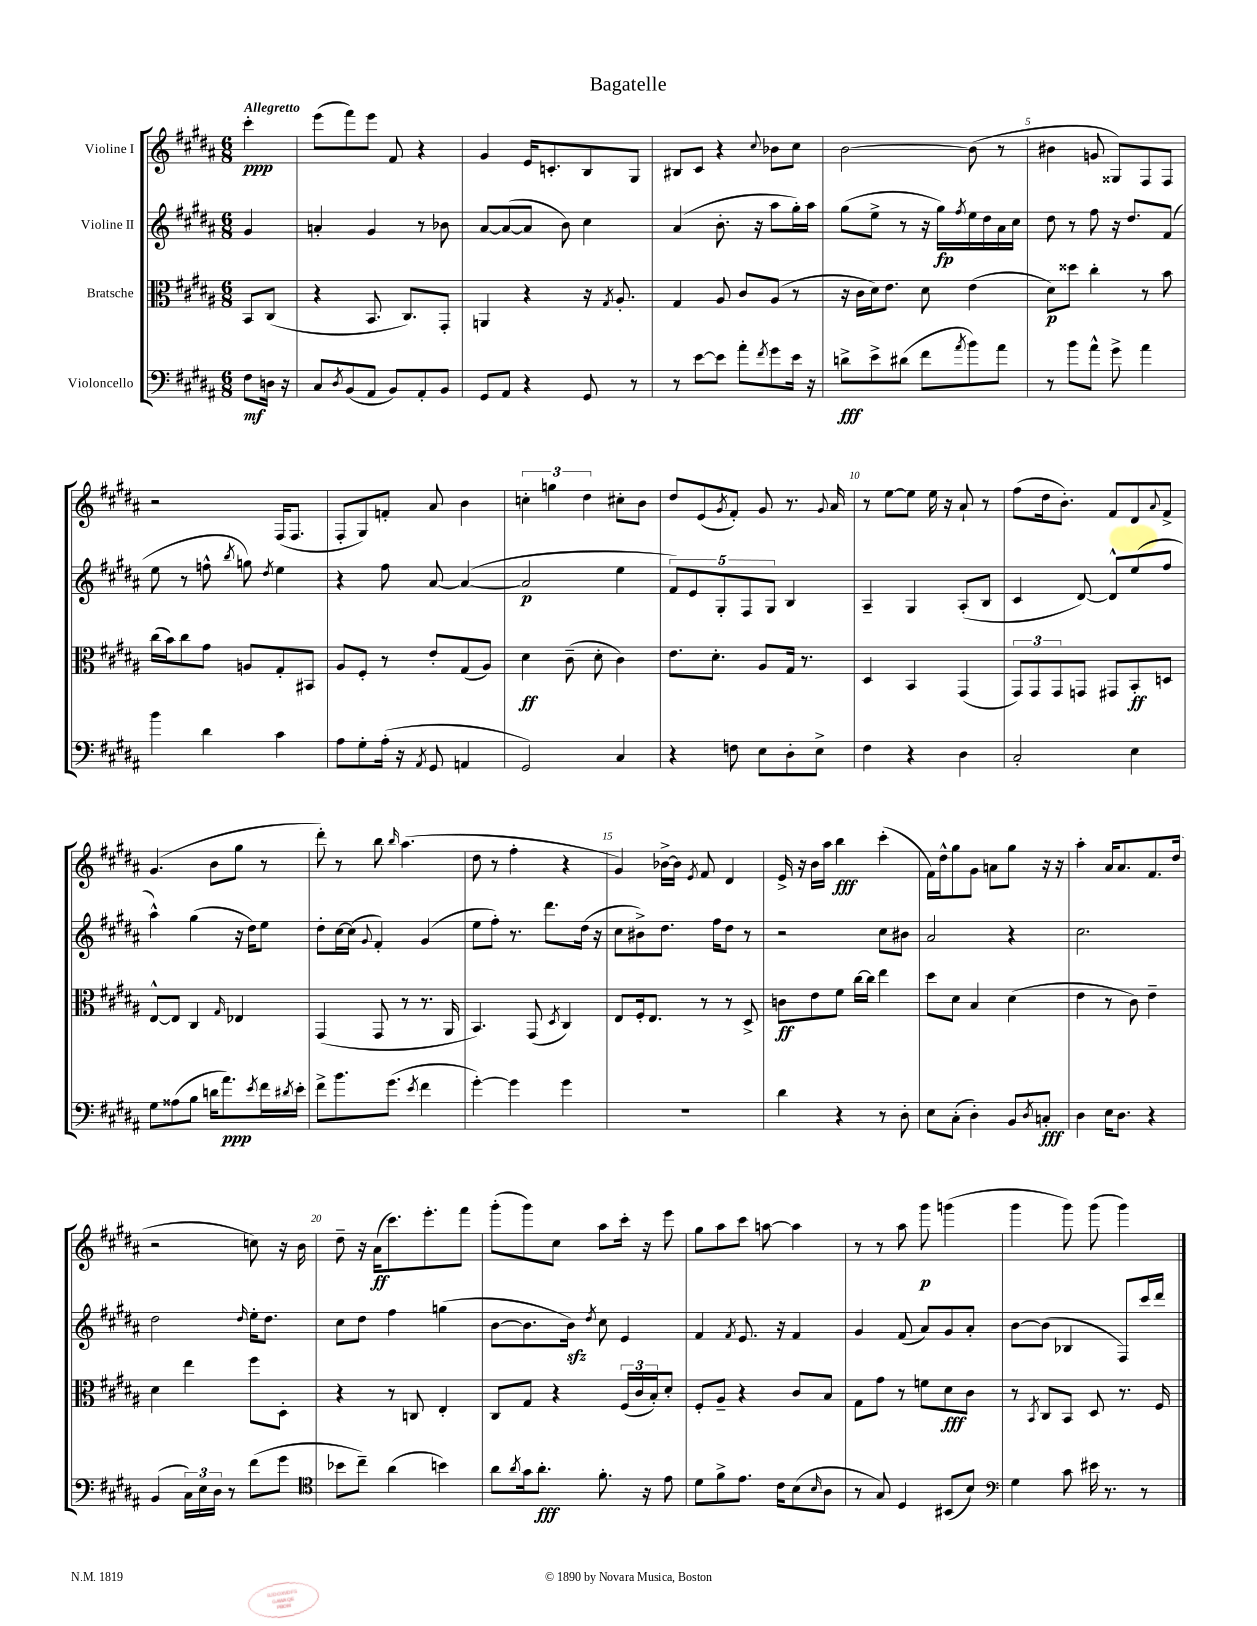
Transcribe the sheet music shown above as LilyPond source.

\header { title = "Bagatelle" }
<<
\new StaffGroup <<
\new Staff = "s0" \with { instrumentName = "Violine I" } {
    \clef treble \key b \major \numericTimeSignature \time 6/8 \partial 4 \tempo "Allegretto"
    cis'''4-.\ppp |
    e'''8( fis'''8) e'''8 fis'8 r4 |
    gis'4 e'16 c'8.-. b8 gis8 |
    bis8 cis'8 r4 \appoggiatura { cis''8 } bes'8 cis''8 |
    b'2~ b'8( r8 |
    bis'4 g'8 gisis8) fis8 fis8 |
    r2 fis16( fis8. |
    fis8-. gis8) f'8-. ais'8 b'4 |
    \tuplet 3/2 { c''4-. g''4 dis''4 } cis''8-. b'8 |
    dis''8 e'8( \acciaccatura { gis'8 } fis'8-.) gis'8 r8. \appoggiatura { gis'8 } ais'16 |
    r8 e''8~ e''8 e''16 r16 ais'8-! r8 |
    fis''8( dis''16 b'8.-.) fis'8 dis'8 \appoggiatura { ais'8 } fis'8-> |
    gis'4.( b'8 gis''8 r8 |
    dis'''8-.) r8 b''8 \grace { b''16 } ais''4.( |
    dis''8 r8 fis''4-. r4 |
    gis'4) bes'16~-> bes'16 \acciaccatura { e'8 } fis'8 dis'4 |
    e'16-> r16 b'16 ais''16 b''4\fff cis'''4-.( |
    fis'16) dis''16-^ gis''8 gis'8 a'8 gis''8 r16 r16 |
    ais''4-. ais'16 ais'8. fis'8. dis''16( |
    r2 c''8) r16 b'16 |
    dis''8-- r16 ais'16\ff( cis'''8.) e'''8.-. fis'''8 |
    gis'''8-.( gis'''8) cis''8 ais''8 cis'''16-. r16 e'''8 |
    gis''8 ais''8 cis'''8 a''8~ a''4 |
    r8 r8 ais''8 gis'''8\p g'''4( |
    gis'''4 gis'''8) gis'''8( gis'''4) \bar "|." |
}
\new Staff = "s1" \with { instrumentName = "Violine II" } {
    \clef treble \key b \major \numericTimeSignature \time 6/8 \partial 4
    gis'4 |
    a'4-. gis'4 r8 bes'8 |
    ais'8~ ais'8~( ais'8 b'8) cis''4 |
    ais'4( b'8.-. r16 ais''8 gis''16-.) ais''16 |
    gis''8( e''8-> r8 r16 gis''16\fp) \acciaccatura { fis''8 } e''16 dis''16 ais'16 cis''16 |
    dis''8 r8 fis''8 r16 dis''8. fis'8( |
    e''8 r8 f''8-^ \acciaccatura { b''8 } g''8) \acciaccatura { dis''8 } e''4 |
    r4 fis''8 ais'8~ ais'4~( |
    ais'2\p e''4 |
    \tuplet 5/4 { fis'8) e'8 gis8-. fis8 gis8 } b4 |
    ais4-- gis4 ais8-.( b8 |
    cis'4 dis'8~) dis'8-^ e''8( fis''8 |
    ais''4-^) gis''4( r16 dis''16) e''8 |
    dis''8-. cis''16~ cis''16( \appoggiatura { gis'8 } fis'4-.) gis'4( |
    e''8 fis''8-.) r8. dis'''8. dis''16( r16 |
    cis''8 bis'8->) dis''8. fis''16 dis''8 r8 |
    r2 cis''8 bis'8 |
    ais'2 r4 |
    cis''2. |
    dis''2 \grace { dis''16 } e''16-. dis''8. |
    cis''8 dis''8 fis''4 g''4( |
    b'8~ b'8. b'16\sfz) \acciaccatura { dis''8 } cis''8 e'4 |
    fis'4 \acciaccatura { fis'8 } e'8. r16 fis'4 |
    gis'4 fis'8( ais'8) gis'8 ais'8-. |
    b'8~ b'8( bes4 fis8) cis'''16 dis'''16 \bar "|." |
}
\new Staff = "s2" \with { instrumentName = "Bratsche" } {
    \clef alto \key b \major \numericTimeSignature \time 6/8 \partial 4
    b,8 cis8( |
    r4 b,8. cis8.) gis,8-. |
    a,4 r4 r16 \acciaccatura { gis8 } ais8.-. |
    gis4 ais8 cis'8 ais8( r8 |
    r16 cis'16 dis'16) e'8. dis'8 e'4( |
    dis'8\p) disis''8 cis''4-. r8 b'8 |
    cis''16( b'16) cis''8 gis'8 a8 gis8-. bis,8 |
    ais8 fis8-. r8 e'8-. gis8( ais8) |
    dis'4\ff cis'8--( dis'8-. cis'4) |
    e'8. dis'8.-. ais8 gis16 r8. |
    dis4 b,4 gis,4( |
    \tuplet 3/2 { gis,8) gis,8 gis,8 } g,8 gis,8 b,8-.\ff d8 |
    e8~-^ e8 cis4 \grace { gis16 } ees4 |
    gis,4( gis,8 r8 r8. ais,16 |
    b,4.) gis,8( \acciaccatura { dis8 } cis4) |
    e8 fis16-. e8. r8 r8 dis8-> |
    c'8\ff e'8 fis'8 cis''16~ cis''16 e''4 |
    dis''8 dis'8 b4 dis'4( |
    e'4 r8 cis'8) e'4-- |
    dis'4 e''4 fis''8 dis8-. |
    r4 r8 c8 e4-. |
    cis8 gis8 r4 \tuplet 3/2 { fis16( cis'16 b16-.) } dis'8-. |
    fis8-. ais8-- r4 cis'8 b8 |
    gis8 gis'8 r8 f'8 dis'8\fff cis'8 |
    r8 \acciaccatura { b,8 } cis8 b,8 dis8 r8. fis16 \bar "|." |
}
\new Staff = "s3" \with { instrumentName = "Violoncello" } {
    \clef bass \key b \major \numericTimeSignature \time 6/8 \partial 4
    fis8\mf d16 r16 |
    cis8 \acciaccatura { dis8 } b,8( ais,8 b,8) ais,8-. b,8 |
    gis,8 ais,8 r4 gis,8 r8 |
    r8 e'8~ e'8 ais'8-. \acciaccatura { fis'8 } gis'8 e'16 r16 |
    d'8->\fff e'8-> dis'8( fis'8 \acciaccatura { ais'8 } b'8) ais'8 |
    r8 b'8 ais'8-^ gis'8-> ais'4 |
    b'4 dis'4 cis'4 |
    ais8 gis8-. ais16-.( r16 \acciaccatura { ais,8 } gis,8 a,4 |
    gis,2) cis4 |
    r4 f8 e8 dis8-. e8-> |
    fis4 r4 dis4 |
    cis2-. e4 |
    gis8 aisis8( b8 d'16 ais'8.\ppp) \acciaccatura { e'8 } fis'16 \acciaccatura { dis'8 } e'16-. |
    fis'8-> b'8. gis'8.( \acciaccatura { e'8 } fis'4 |
    gis'4~-.) gis'4 gis'4 |
    R2. |
    dis'4 r4 r8 dis8-. |
    e8 cis8-.( dis4-.) b,8 \acciaccatura { dis8 } c8-.\fff |
    dis4 e16 dis8. r4 |
    b,4( \tuplet 3/2 { cis16) e16 dis16 } r8 fis'8( gis'8 |
    \clef tenor bes'8 cis''8--) ais'4( b'4) |
    ais'8 \acciaccatura { ais'8 } gis'16 ais'8.-.\fff fis'8.-. r16 e'8 |
    dis'8 fis'8-> e'8. cis'16 b8( \grace { b16 } ais8 |
    r8 gis8) dis4 bis,8( b8) |
    \clef bass gis4 cis'8 eis'16 r8. r8 \bar "|." |
}
>>
>>
\layout { \context { \Score \override BarNumber.break-visibility = ##(#f #t #t) barNumberVisibility = #(every-nth-bar-number-visible 5) } }
